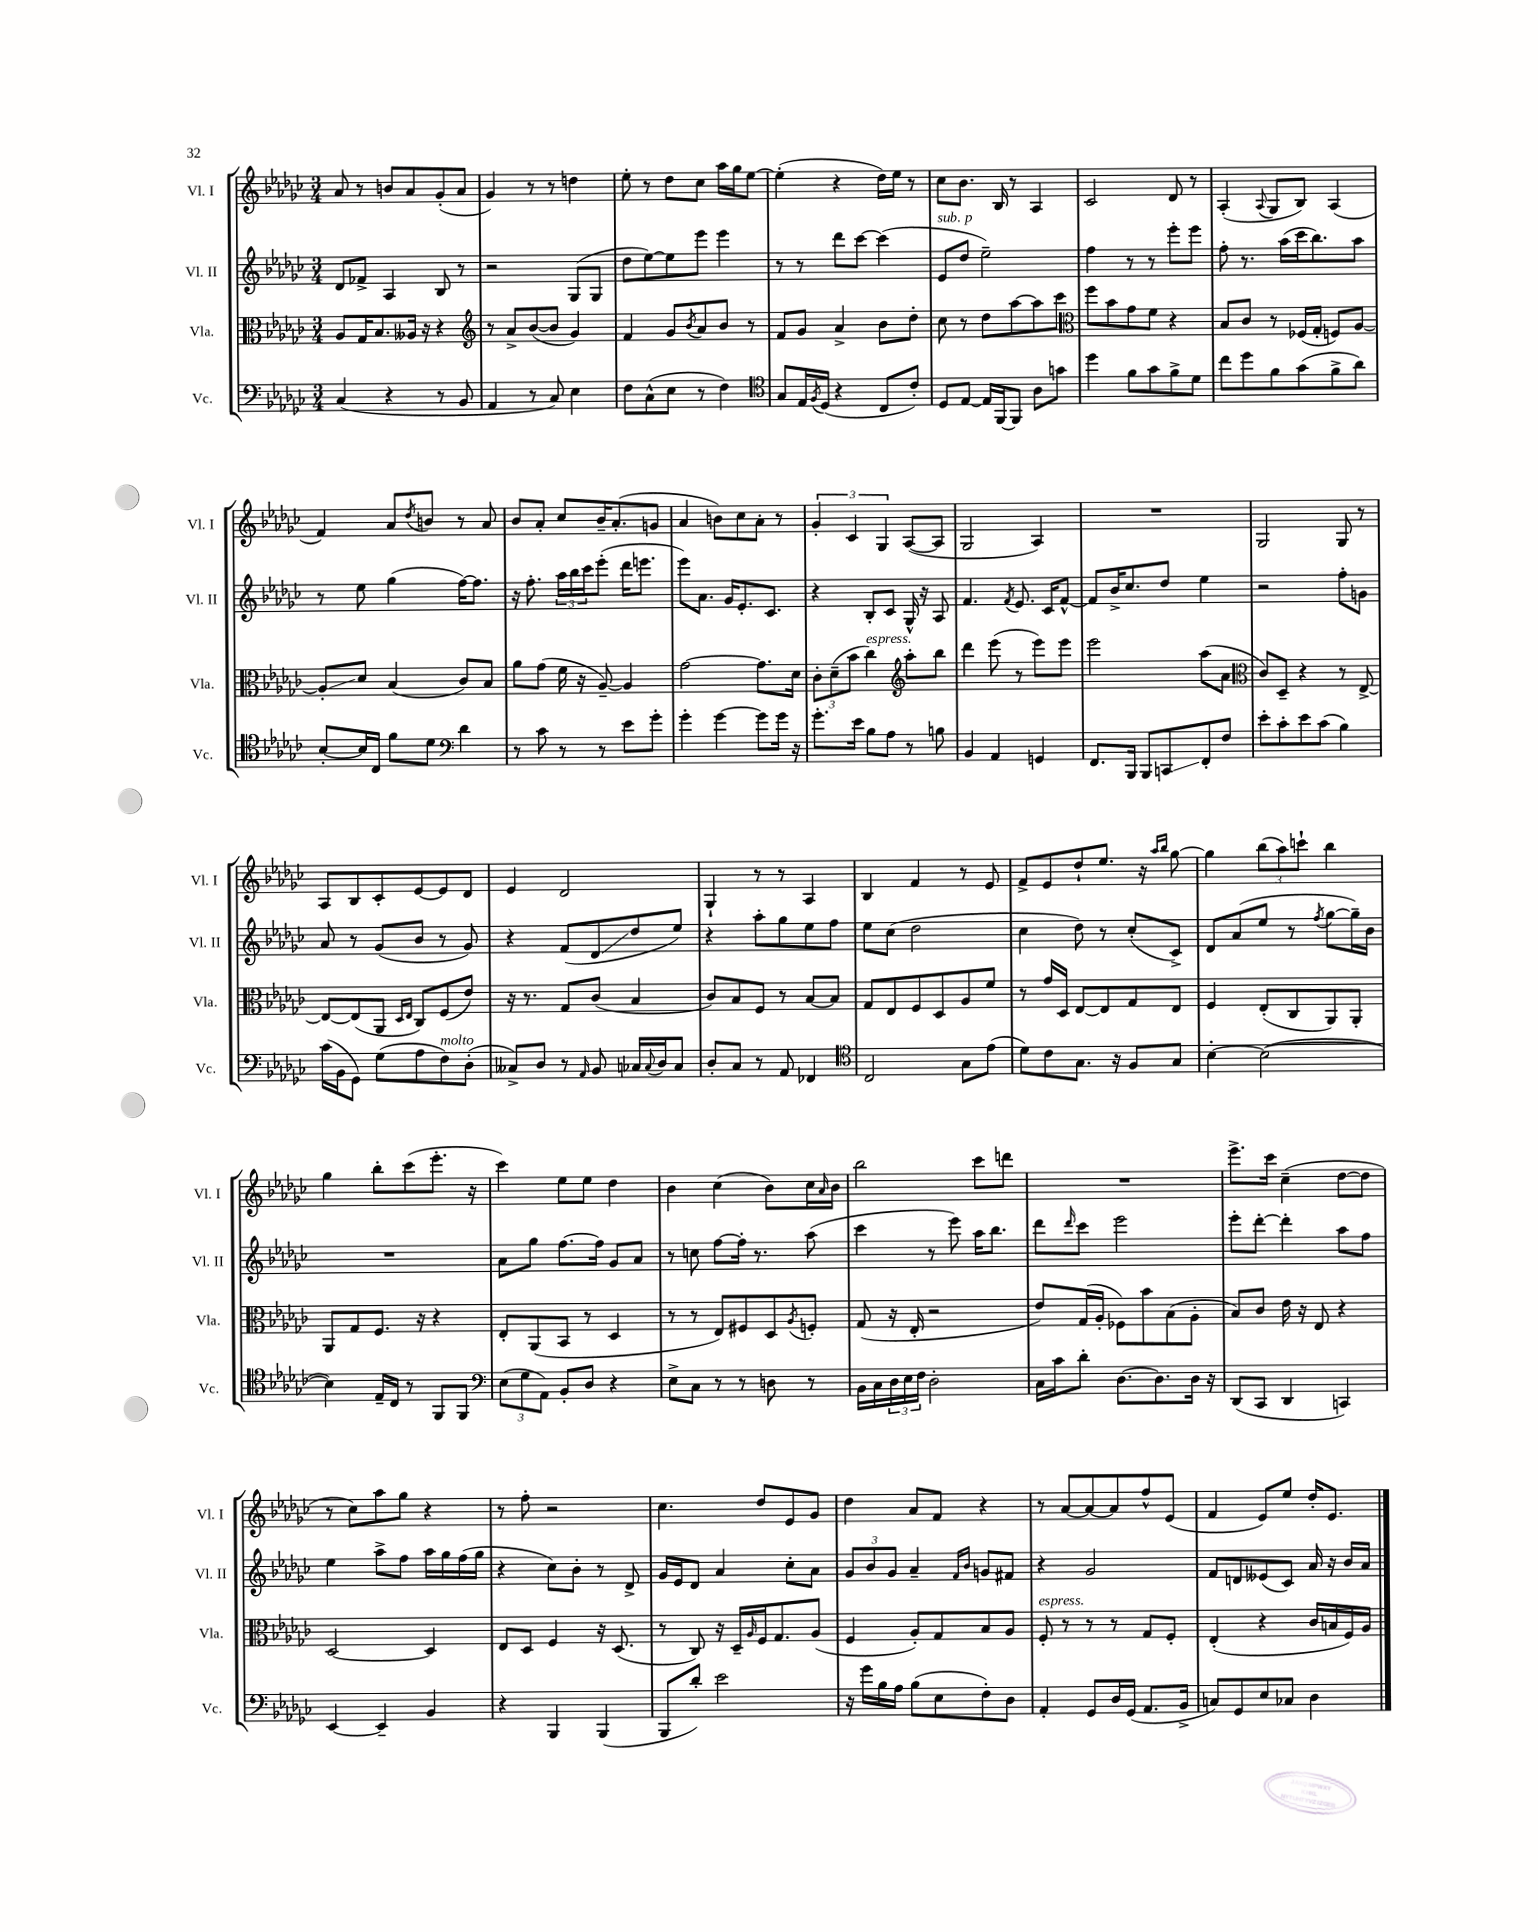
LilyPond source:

<<
\new StaffGroup <<
\new Staff = "s0" \with { instrumentName = "Vl. I" shortInstrumentName = "Vl. I" } {
    \clef treble \key ges \major \numericTimeSignature \time 3/4
    aes'8 r8 b'8 aes'8 ges'8-.( aes'8 |
    ges'4) r8 r8 d''4 |
    ees''8-. r8 des''8 ces''8 aes''16 ges''16 ees''8~ |
    ees''4-.( r4 des''16) ees''16 r8 |
    ces''8 bes'8. bes16 r8 aes4 |
    ces'2 des'8 r8 |
    aes4-.( \appoggiatura { aes8 } ges8 bes8) aes4( |
    f'4) aes'8 \acciaccatura { des''8 } b'8 r8 aes'8 |
    bes'8 aes'8-. ces''8 bes'16-- aes'8.-.( g'8 |
    aes'4 b'8) ces''8 aes'8-. r8 |
    \tuplet 3/2 { ges'4-. ces'4 ges4 } aes8~( aes8 |
    ges2 aes4) |
    R2. |
    ges2 ges8 r8 |
    aes8 bes8 ces'8-. ees'8~ ees'8 des'8 |
    ees'4 des'2 |
    ges4-! r8 r8 aes4 |
    bes4 f'4 r8 ees'8 |
    f'8-> ees'8 des''8-! ees''8. r16 \grace { aes''16 bes''16 } ges''8~ |
    ges''4 \tuplet 3/2 { bes''8( aes''8) c'''8-! } bes''4 |
    ges''4 bes''8-. ces'''8( ees'''8.-. r16 |
    ces'''4) ees''8 ees''8 des''4 |
    bes'4 ces''4( bes'8) ces''16 \grace { aes'16 } bes'16 |
    bes''2 ces'''8 d'''8 |
    R2. |
    ees'''8.-> ces'''16 ces''4--( des''8~ des''8 |
    r8 ces''8) aes''8 ges''8 r4 |
    r8 f''8-. r2 |
    ces''4. des''8 ees'8 ges'8 |
    des''4 aes'8 f'8 r4 |
    r8 aes'8~ aes'8~ aes'8 f''8-^ ees'8( |
    f'4 ees'8) ees''8 des''16-. ees'8. \bar "|." |
}
\new Staff = "s1" \with { instrumentName = "Vl. II" shortInstrumentName = "Vl. II" } {
    \clef treble \key ges \major \numericTimeSignature \time 3/4
    des'8 fes'8-> aes4 bes8 r8 |
    r2 ges8( ges8 |
    des''8 ees''8~) ees''8 ees'''8 ees'''4 |
    r8 r8 des'''8 ces'''8~ ces'''4( |
    ees'8^\markup { \italic "sub. p" } des''8 ees''2--) |
    f''4 r8 r8 ees'''8-. ees'''8 |
    f''8-. r8. aes''16( ces'''16 bes''8.) aes''8 |
    r8 ees''8 ges''4( f''16~) f''8. |
    r16 f''8.-. \tuplet 3/2 { aes''16 bes''16 ces'''16 } ees'''8-.( des'''16 e'''8. |
    ees'''8) aes'8. ges'16 ees'8.-. ces'8. |
    r4 bes8-. ces'8 ges16-^ r16 aes8 |
    f'4. \acciaccatura { f'8 } ees'8. ces'16 f'8~-^ |
    f'8 bes'16-> ces''8. des''8 ees''4 |
    r2 f''8-. g'8 |
    aes'8 r8 ges'8( bes'8 r8 ges'8) |
    r4 f'8( des'8\glissando des''8 ees''8) |
    r4 aes''8-. ges''8 ees''8 f''8 |
    ees''8 ces''8( des''2 |
    ces''4 des''8) r8 ces''8-.( ces'8->) |
    des'8 aes'8( ees''8 r8 \acciaccatura { f''8 } ges''8~ ges''16--) bes'16 |
    R2. |
    aes'8 ges''8 f''8.~ f''16 ges'8 aes'8 |
    r8 c''8 f''8~ f''16-. r8. aes''8( |
    ces'''4 r8 ees'''8) aes''16 bes''8. |
    des'''8 \grace { des'''16 } ces'''8 ees'''2 |
    ees'''8-. des'''8~-. des'''4-. aes''8 f''8 |
    ees''4 aes''8-> f''8 aes''16 ges''16 f''16( ges''16 |
    r4 ces''8) bes'8-. r8 des'8-> |
    ges'16 ees'16 des'8 aes'4 ces''8-. aes'8 |
    \tuplet 3/2 { ges'8 bes'8 ges'8 } aes'4-- \grace { f'16 bes'16 } g'8 fis'8 |
    r4 ges'2 |
    f'8 d'8 eeses'8( ces'8) aes'16 r16 bes'16 aes'16 \bar "|." |
}
\new Staff = "s2" \with { instrumentName = "Vla." shortInstrumentName = "Vla." } {
    \clef alto \key ges \major \numericTimeSignature \time 3/4
    aes8 ges16 bes8. aeses16 r16 r4 |
    \clef treble r8 aes'8-> bes'8~( bes'8 ges'4) |
    f'4 ges'8 \acciaccatura { bes'8 } aes'8 bes'8 r8 |
    f'8 ges'8 aes'4-> bes'8 des''8-. |
    ces''8 r8 des''8 aes''8~ aes''8 ces'''8 |
    \clef alto f''8 bes'8 ges'8 f'8 r4 |
    bes8 ces'8 r8 fes16( ges16-. f8) aes8~ |
    aes8-.\glissando des'8 bes4( ces'8) bes8 |
    aes'8 ges'8( f'16 r16 aes8~--) aes4 |
    ges'2~ ges'8. des'16 |
    \tuplet 3/2 { ces'8-. des'8--( bes'8 } ces''4^\markup { \italic "espress." }) \clef treble aes''8-. bes''8 |
    des'''4 ees'''8( r8 ees'''8) ees'''8 |
    ees'''2 aes''8( aes'8 |
    \clef alto ces'8) des8-- r4 r8 ees8~-> |
    ees8~ ees8( aes,8 \grace { des16 ees16 } ces8) f8( ees'8) |
    r16 r8. ges8 ces'8( bes4 |
    ces'8) bes8 f8 r8 bes8~ bes8 |
    ges8 ees8 f8 des8 aes8 f'8 |
    r8 ges'16 des16 ees8~ ees8 ges8 ees8 |
    f4 ees8-.( ces8 aes,8) aes,8-. |
    aes,8 ges8 f8. r16 r4 |
    ees8-. aes,8( bes,8 r8 des4 |
    r8 r8 ees8) fis8 des8 \acciaccatura { aes8 } f8-. |
    ges8( r16 ees16-. r2 |
    ees'8) ges16( aes16-. fes8) bes'8 bes8( aes8-. |
    bes8) ces'8 ees'16 r16 ees8 r4 |
    des2~ des4 |
    ees8 des8 f4 r16 des8.( |
    r8 ces8) r16 des16-- \grace { aes16 } f16 ges8. aes8( |
    f4 aes8-.) ges8 bes8 aes8 |
    f8-.^\markup { \italic "espress." } r8 r8 r8 ges8 f8-. |
    ees4-.( r4 ces'16 b16 f16) aes16 \bar "|." |
}
\new Staff = "s3" \with { instrumentName = "Vc." shortInstrumentName = "Vc." } {
    \clef bass \key ges \major \numericTimeSignature \time 3/4
    ces4( r4 r8 bes,8 |
    aes,4 r8 ces8) ees4 |
    f8 ces8-^( ees8 r8 f4) |
    \clef tenor ges8 ees16 \acciaccatura { f8 } des16( r4 ces8 ces'8-.) |
    des8 ees8~ ees16 f,16~ f,8 aes8 g'8 |
    des''4 f'8 ges'8 f'8-> des'8 |
    ces''8 des''8 f'8 ges'8( f'8-> aes'8) |
    bes8~-. bes16 ces16 f'8 des'8 \clef bass des'4 |
    r8 ces'8 r8 r8 ees'8 ges'8-. |
    ges'4-. ges'4~ ges'8 ges'16 r16 |
    ges'8.-. ees'16 bes8 aes8 r8 b8 |
    bes,4 aes,4 g,4 |
    f,8. bes,,16 bes,,8 c,8\glissando f,8-. f8 |
    ees'8-. ces'8-. ees'8 ces'8( bes4) |
    ces'16( bes,16 ges,8) ges8( aes8 f8^\markup { \italic "molto" }) des8-.( |
    ceses8->) des8 r8 \grace { aes,16 } bes,8 ces16 \appoggiatura { ces8 } des16 ces8 |
    des8-. ces8 r8 aes,8 fes,4 |
    \clef tenor ces2 ges8 ees'8( |
    des'8) ces'8 ges8. r16 f8 ges8 |
    bes4~-. bes2~( |
    bes4) ees16-- ces16 r8 f,8 f,8 |
    \clef bass \tuplet 3/2 { ees8( ges8 aes,8) } bes,8-. des8 r4 |
    ees8-> ces8 r8 r8 d8 r8 |
    bes,16 ces16 \tuplet 3/2 { des16 ees16 f16 } des2-. |
    ces16 ces'16 des'8-. des8.~ des8. des16 r16 |
    des,8( ces,8 des,4 c,4) |
    ees,4~ ees,4-- bes,4 |
    r4 bes,,4 bes,,4( |
    bes,,8 des'8-.) ees'2 |
    r16 ges'16 bes16 aes16 bes8( ees8 f8-.) des8 |
    aes,4-. ges,8 des16 ges,16( aes,8. bes,16-> |
    c8) ges,8 ees8 ces8 des4 \bar "|." |
}
>>
>>
\layout { \context { \Score \remove "Bar_number_engraver" } }
